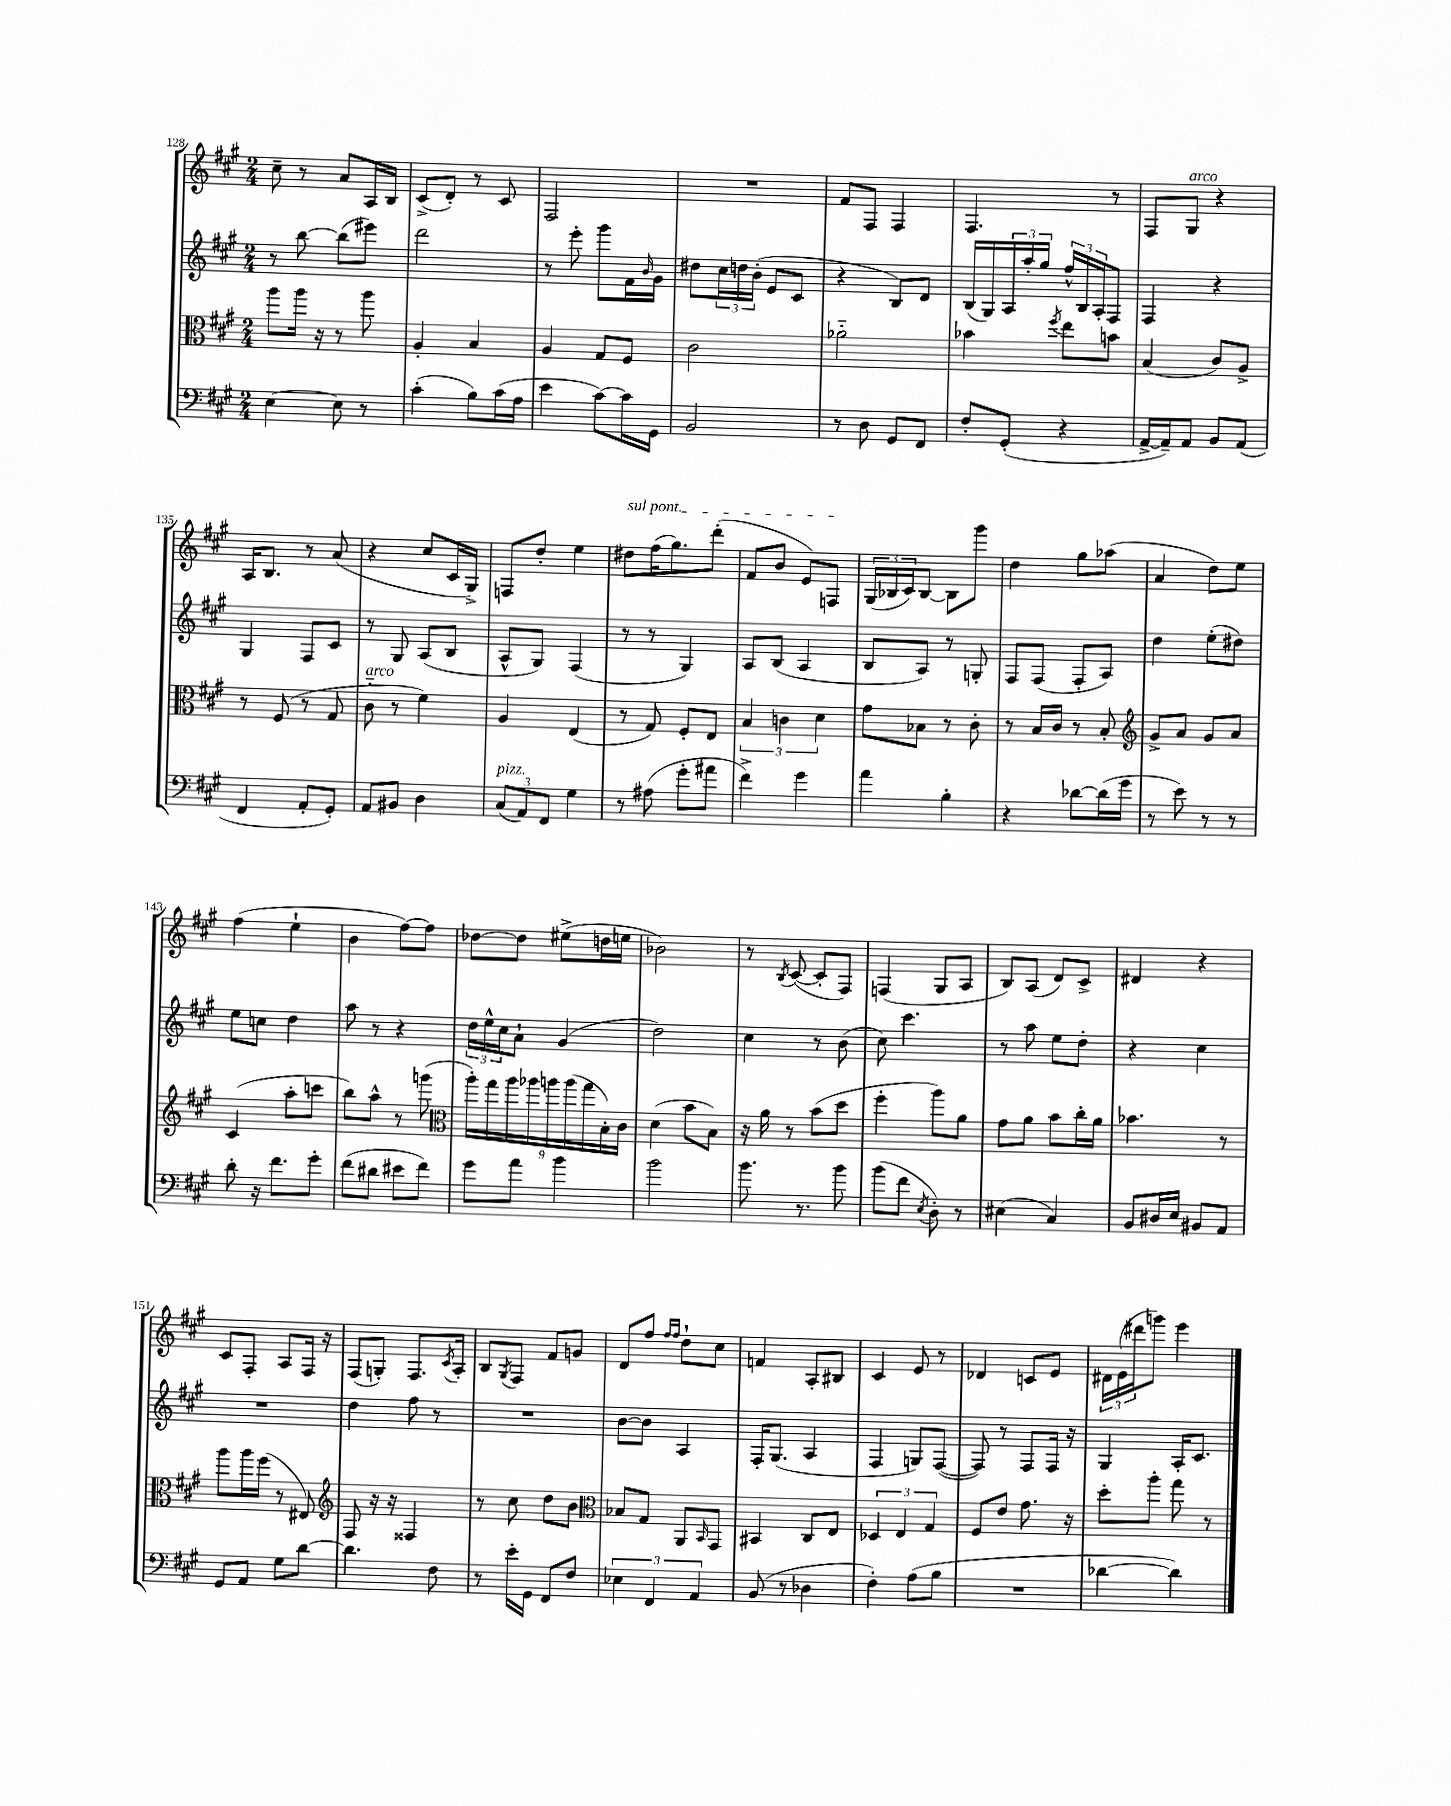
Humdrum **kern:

**kern	**kern	**kern	**kern
*staff4	*staff3	*staff2	*staff1
*clefF4	*clefC3	*clefG2	*clefG2
*k[f#c#g#]	*k[f#c#g#]	*k[f#c#g#]	*k[f#c#g#]
*M2/4	*M2/4	*M2/4	*M2/4
[4E	8aa	8r	8cc#~
.	16aa	[8bb	8r
.	16r	.	.
8E]	8r	(8bb]	8a
8r	8aa	8eee#)	16A
.	.	.	16B
=	=	=	=
(4c#'	4A'	2ddd	(8c#^
.	.	.	8d')
8B)	4B	.	8r
(16c#	.	.	8c#
16A	.	.	.
=	=	=	=
4e	4A	8r	2F#
.	.	8eee'	.
[8c#)	8G#	8ggg#	.
16c#]	8F#	16f#	.
.	.	16qqb	.
16GG#	.	16g#	.
=	=	=	=
2BB	2c#	8dd#	2r
.	.	24cc#	.
.	.	24dd	.
.	.	(24b'	.
.	.	8e	.
.	.	8c#	.
=	=	=	=
8r	2a-'~	4r	8f#
8D	.	.	8F#
8GG#	.	8B)	4F#
8FF#	.	8d	.
=	=	=	=
8F#'	4b-	(16B	4.F#
.	.	16G#)	.
(8GG#'	.	24A	.
.	.	24aa'	.
.	.	24gg#	.
.	8qff#	.	.
4r	8ee	24ff#^^	.
.	.	24B	.
.	.	24A'	.
.	8b	8F#	8r
=	=	=	=
[16AA^	(4B	4F#	8F#
16AA~])	.	.	.
8AA	.	.	8G#
8BB	8c#)	4r	4r
(8AA	8A^	.	.
=	=	=	=
4FF#	8r	4G#	16A
.	.	.	8.B
.	(8F#	.	.
8AA'	8r	8F#	8r
8GG#')	8G#	8c#	(8a
=	=	=	=
8AA	8c#'~	8r	4r
8BB#	8r	8G#	.
4D	4f#)	(8A	8cc#
.	.	8B	16c#
.	.	.	16G#^)
=	=	=	=
(12C#	4A	8A^^	8F
12AA)	.	.	.
.	.	8G#)	8dd'
12FF#	.	.	.
4G#	(4E	(4F#	4ee
=	=	=	=
8r	8r	8r	8dd#
(8A#	8G#)	8r	(16ff#
.	.	.	8.gg#)
8g#'	8F#'	4G#)	.
8a#	8E	.	(8ddd'
=	=	=	=
4f#^)	6B	8A	8f#
.	.	(8B	8b
.	6c	.	.
4g#	.	4A	8e)
.	6d	.	.
.	.	.	8F
=	=	=	=
4a	8g#	8B	(24G#
.	.	.	24B-
.	.	.	24c#)
.	8B-	8A)	[8B-
4B'	8r	8r	8B-]
.	8c#'	8G'	8ggg#
=	=	=	=
4r	8r	8F#	4dd
.	16B	(8F#	.
.	16c#	.	.
[8d-	8r	8F#'	8gg#
(16d-]	8B'	8A)	(8aa-
16g#	.	.	.
=	=	=	=
*	*clefG2	*	*
8r	8g#^	4dd	4a
8e)	8a	.	.
8r	8g#	(8ee'	8dd)
8r	8a	8dd#)	8ee
=	=	=	=
8d'	(4c#	8ee	(4ff#
16r	.	8cc	.
8.f#	.	.	.
.	8aa'	4dd	4ee`
8g#'	8ccc	.	.
=	=	=	=
(8f#	8bb)	8aa	4b
8d#	8aa^^	8r	.
8e#	8r	4r	[8ff#)
8f#)	(8ggg	.	8ff#]
=	=	=	=
*	*clefC3	*	*
8g#	18aa')	24dd	[8dd-
.	.	24ee^^	.
.	18gg#	.	.
.	.	24cc#	.
.	18aa	.	.
8a	.	8a`	8dd-]
.	18aa-	.	.
.	18aa	.	.
4b	.	(4g#	(8ee#^
.	(18aa	.	.
.	18gg#	.	.
.	.	.	16dd
.	18B')	.	.
.	.	.	16ee
.	18c#	.	.
=	=	=	=
2b	(4d	2dd)	2b-)
.	8b	.	.
.	8B)	.	.
=	=	=	=
8.b	16r	4cc#	8r
.	16a	.	.
.	.	.	8qB
.	8r	.	([8c#
8.r	.	.	.
.	(8b	8r	8c#']
8b	8dd	(8b	8F#)
=	=	=	=
(8b	4ff#'	8cc#)	(4F
8f#	.	4.ccc#	.
8qE	.	.	.
8D')	8aa)	.	8G#
8r	8a	.	8A
=	=	=	=
(4E#	8g#	8r	8B)
.	8a	8aa	(8A
4C#)	8b	8ee	8d)
.	16cc#'	8dd'	8c#^
.	16a	.	.
=	=	=	=
8BB	4.b-	4r	4d#
16D#	.	.	.
16E	.	.	.
8BB#	.	4cc#	4r
8AA	8r	.	.
=	=	=	=
8GG#	8aa	2r	8c#
8AA	16aa	.	8F#'
.	(16ff#	.	.
8G#	8r	.	8A
[8d	8E#)	.	16F#
.	.	.	16r
=	=	=	=
*	*clefG2	*	*
4.d]	8F#	4dd	(8F#
.	16r	.	8G')
.	16r	.	.
.	4F##	8ff#	8.F#
8F#	.	8r	.
.	.	.	8qc#
.	.	.	16A'
=	=	=	=
8r	8r	2r	8B
.	.	.	8qG#
16e'	8cc#	.	8F#
16GG#	.	.	.
8FF#	8dd	.	8f#
8F#	8b	.	8g
=	=	=	=
*	*clefC3	*	*
6E-	8B-	[8b	8d
.	8G#	8b]	8ff#
6FF#	.	.	.
.	.	.	16qqff#
.	.	.	16qqff#
.	8AA	4A	8dd`
6AA	.	.	.
.	16qqBB	.	.
.	8GG#	.	8cc#
=	=	=	=
(8BB	4BB#	16F#'	4f
.	.	(8.G#	.
8r	.	.	.
4D-	8C#	4A	8A'
.	8E	.	8B#
=	=	=	=
4F#')	6D-	4F#	4c#
.	6E	.	.
(8A	.	8G)	8e
.	6G#	.	.
8B	.	([8F#	8r
=	=	=	=
2r	8F#	8F#])	4d-
.	8e	8r	.
.	8.g#	8F#	8c
.	.	16F#	8e
.	16r	16r	.
=	=	=	=
[4d-	8dd'	4G#	24d#
.	.	.	(24e
.	.	.	24ddd#
.	8aa'	.	8ggg)
4d-])	8gg#	16A'	4eee
.	.	8.c#	.
.	8r	.	.
==	==	==	==
*-	*-	*-	*-
